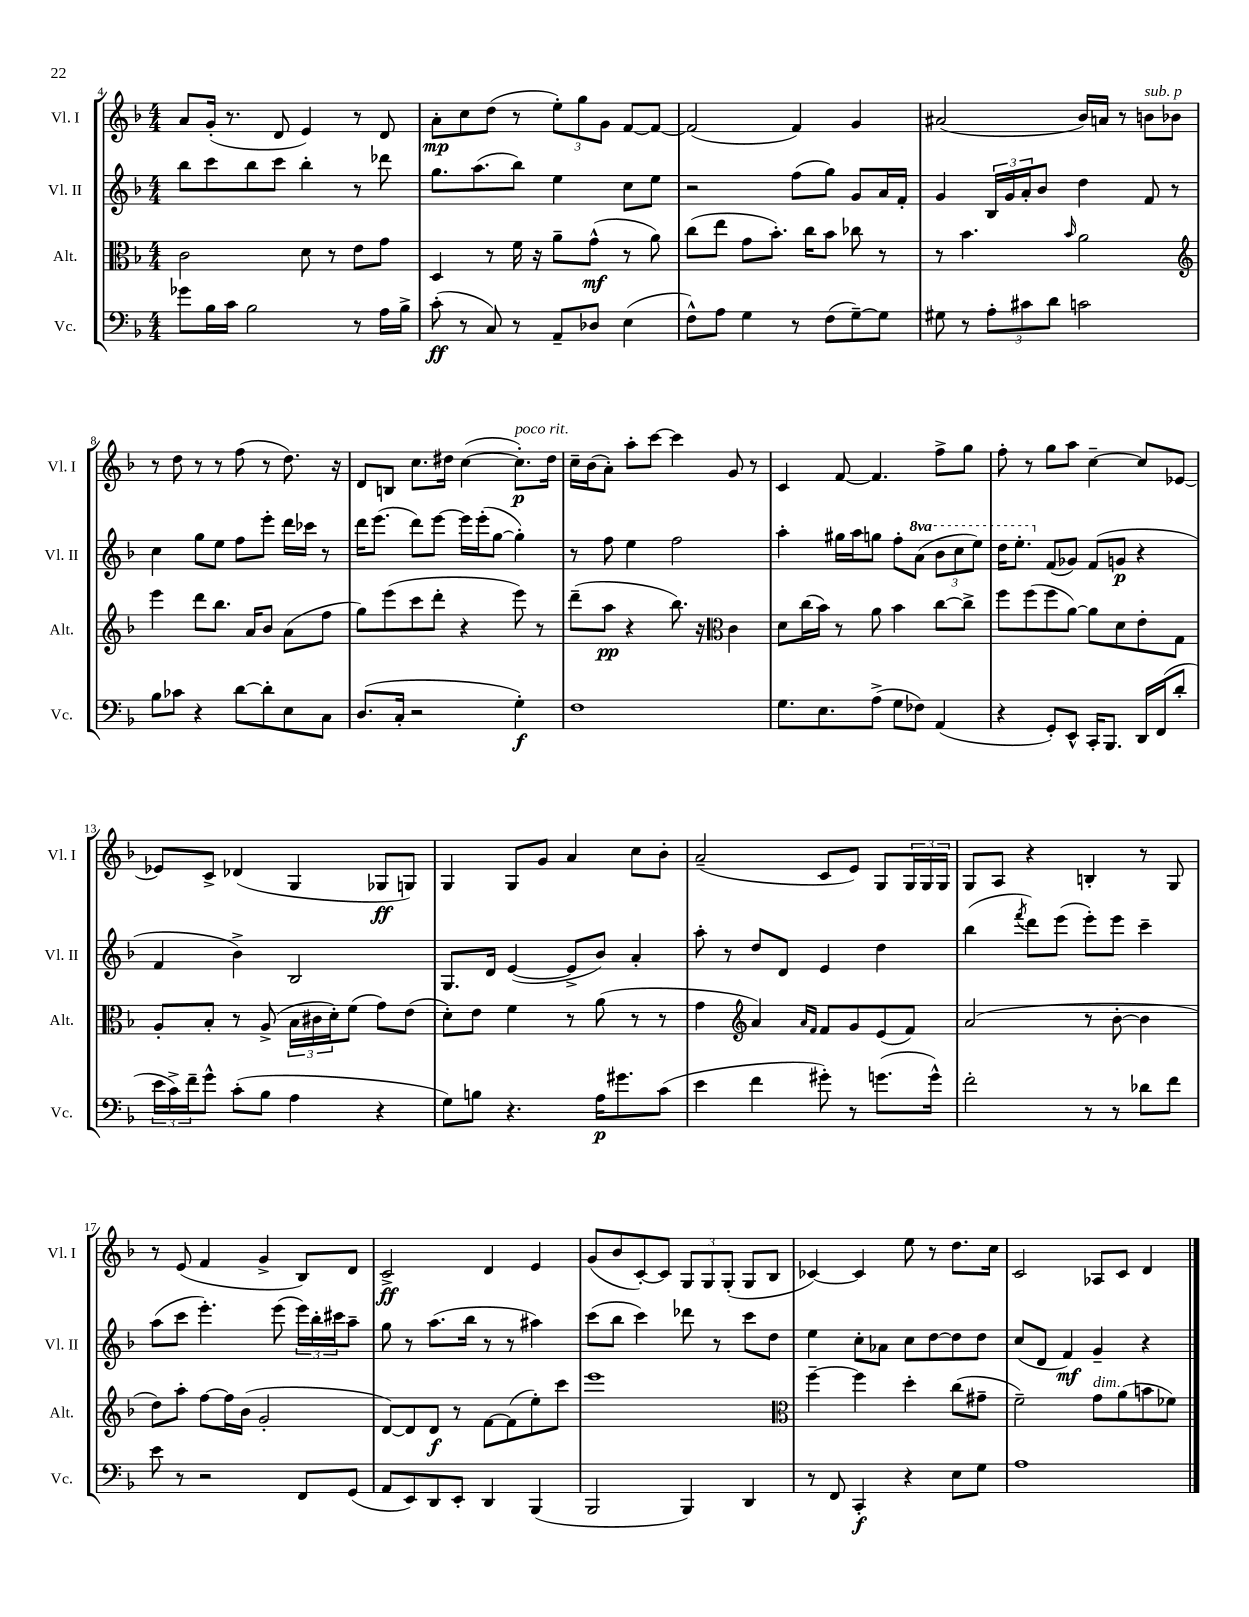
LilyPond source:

<<
\new StaffGroup <<
\new Staff = "s0" \with { instrumentName = "Vl. I" shortInstrumentName = "Vl. I" } {
    \clef treble \key f \major \numericTimeSignature \time 4/4
    a'8 g'16-.( r8. d'8 e'4) r8 d'8 |
    a'8-.\mp c''8 d''8( r8 \tuplet 3/2 { e''8-.) g''8 g'8 } f'8~ f'8~ |
    f'2( f'4) g'4 |
    ais'2( bes'16) a'16 r8 b'8^\markup { \italic "sub. p" } bes'8 |
    r8 d''8 r8 r8 f''8( r8 d''8.) r16 |
    d'8 b8 c''8. dis''16 c''4~( c''8.-.\p^\markup { \italic "poco rit." }) dis''16 |
    c''16-- bes'16( a'8-.) a''8-. c'''8~ c'''4 g'8 r8 |
    c'4 f'8~ f'4. f''8-> g''8 |
    f''8-. r8 g''8 a''8 c''4~-- c''8 ees'8~ |
    ees'8 c'8-> des'4( g4 ges8\ff g8) |
    g4 g8 g'8 a'4 c''8 bes'8-. |
    a'2--( c'8 e'8) g8 \tuplet 3/2 { g16 g16 g16 } |
    g8 a8 r4 b4-. r8 g8 |
    r8 e'8( f'4 g'4-> bes8) d'8 |
    c'2->\ff d'4 e'4 |
    g'8( bes'8 c'8~-.) c'8 \tuplet 3/2 { g8 g8 g8-.( } g8 bes8 |
    ces'4~) ces'4 e''8 r8 d''8. c''16 |
    c'2 aes8 c'8 d'4 \bar "|." |
}
\new Staff = "s1" \with { instrumentName = "Vl. II" shortInstrumentName = "Vl. II" } {
    \clef treble \key f \major \numericTimeSignature \time 4/4 \set Staff.ottavationMarkups = #ottavation-simple-ordinals
    bes''8 c'''8 bes''8 c'''8 bes''4-. r8 des'''8 |
    g''8. a''8.( bes''8) e''4 c''8 e''8 |
    r2 f''8( g''8) g'8 a'16 f'16-. |
    g'4 \tuplet 3/2 { bes16 g'16 a'16-. } bes'8 d''4 f'8 r8 |
    c''4 g''8 e''8 f''8 e'''8-. d'''16 ces'''16 r8 |
    d'''16 e'''8.( d'''8) e'''8~ e'''16 e'''16-.( g''8~ g''4-.) |
    r8 f''8 e''4 f''2 |
    a''4-. gis''16 a''16 g''8 f''8-. \ottava #1 a''8( \tuplet 3/2 { bes''8 c'''8 e'''8) } |
    d'''16 e'''8.-. \ottava #0 f'8( ges'8) f'8( g'8\p r4 |
    f'4 bes'4->) bes2 |
    g8. d'16 e'4~( e'8-> bes'8) a'4-. |
    a''8-. r8 d''8 d'8 e'4 d''4 |
    bes''4( \acciaccatura { f'''8 } d'''8) e'''8( e'''8-.) e'''8 c'''4-- |
    a''8( c'''8 e'''4.-.) e'''8( \tuplet 3/2 { e'''16) bes''16-. cis'''16 } a''8-- |
    g''8 r8 a''8.( bes''16 r8 r8 ais''4) |
    c'''8( bes''8 c'''4) des'''8 r8 c'''8 d''8 |
    e''4 c''8-. aes'8 c''8 d''8~ d''8 d''8 |
    c''8( d'8 f'4\mf) g'4-- r4 \bar "|." |
}
\new Staff = "s2" \with { instrumentName = "Alt." shortInstrumentName = "Alt." } {
    \clef alto \key f \major \numericTimeSignature \time 4/4
    c'2 d'8 r8 e'8 g'8 |
    d4 r8 f'16 r16 a'8-- g'8-^\mf( r8 a'8) |
    c''8( e''8 g'8 bes'8.-.) c''16 bes'8 ces''8 r8 |
    r8 bes'4. \grace { bes'16 } a'2 |
    \clef treble e'''4 d'''8 bes''8. a'16 bes'8 a'8( f''8 |
    g''8) e'''8( c'''8 d'''8-. r4 e'''8) r8 |
    d'''8--( a''8\pp r4 bes''8.) r16 \clef alto c'4 |
    d'8 c''16( bes'16) r8 a'8 bes'4 c''8~ c''8-> |
    f''8 f''8( f''8 a'8~) a'8 d'8 e'8-. g8 |
    a8-. bes8-. r8 a8->( \tuplet 3/2 { bes16 cis'16 d'16-.) } f'8( g'8) e'8( |
    d'8-.) e'8 f'4 r8 a'8( r8 r8 |
    g'4 \clef treble a'4) \grace { a'16 f'16 } f'8 g'8 e'8( f'8) |
    a'2( r8 bes'8~-. bes'4 |
    d''8) a''8-. f''8~ f''16 bes'16( g'2-. |
    d'8~) d'8 d'8\f r8 f'8~ f'8( e''8-.) c'''8 |
    e'''1 |
    \clef alto f''4~-- f''4 d''4-. c''8( gis'8-- |
    f'2--) g'8^\markup { \italic "dim." } a'8( b'8 fes'8) \bar "|." |
}
\new Staff = "s3" \with { instrumentName = "Vc." shortInstrumentName = "Vc." } {
    \clef bass \key f \major \numericTimeSignature \time 4/4
    ges'8 bes16 c'16 bes2 r8 a16 bes16-> |
    c'8-.\ff( r8 c8) r8 a,8-- des8 e4( |
    f8-^) a8 g4 r8 f8( g8~--) g8 |
    gis8 r8 \tuplet 3/2 { a8-. cis'8 d'8 } c'2 |
    bes8 ces'8 r4 d'8~ d'8-. e8 c8 |
    d8.( c16-. r2 g4-.\f) |
    f1 |
    g8. e8. a8->( g8 fes8) a,4( |
    r4 g,8-.) e,8-^ c,16-. bes,,8. d,16 f,16( d'8-. |
    \tuplet 3/2 { e'16 c'16->) f'16-- } g'8-^ c'8-.( bes8 a4 r4 |
    g8) b8 r4. a16\p gis'8. c'8( |
    e'4 f'4 gis'8-.) r8 g'8.( g'16-^) |
    f'2-. r8 r8 des'8 f'8 |
    e'8 r8 r2 f,8 g,8( |
    a,8 e,8) d,8 e,8-. d,4 bes,,4( |
    bes,,2 bes,,4) d,4 |
    r8 f,8 c,4-.\f r4 e8 g8 |
    a1 \bar "|." |
}
>>
>>
\layout { \context { \Score currentBarNumber = #4 } }
